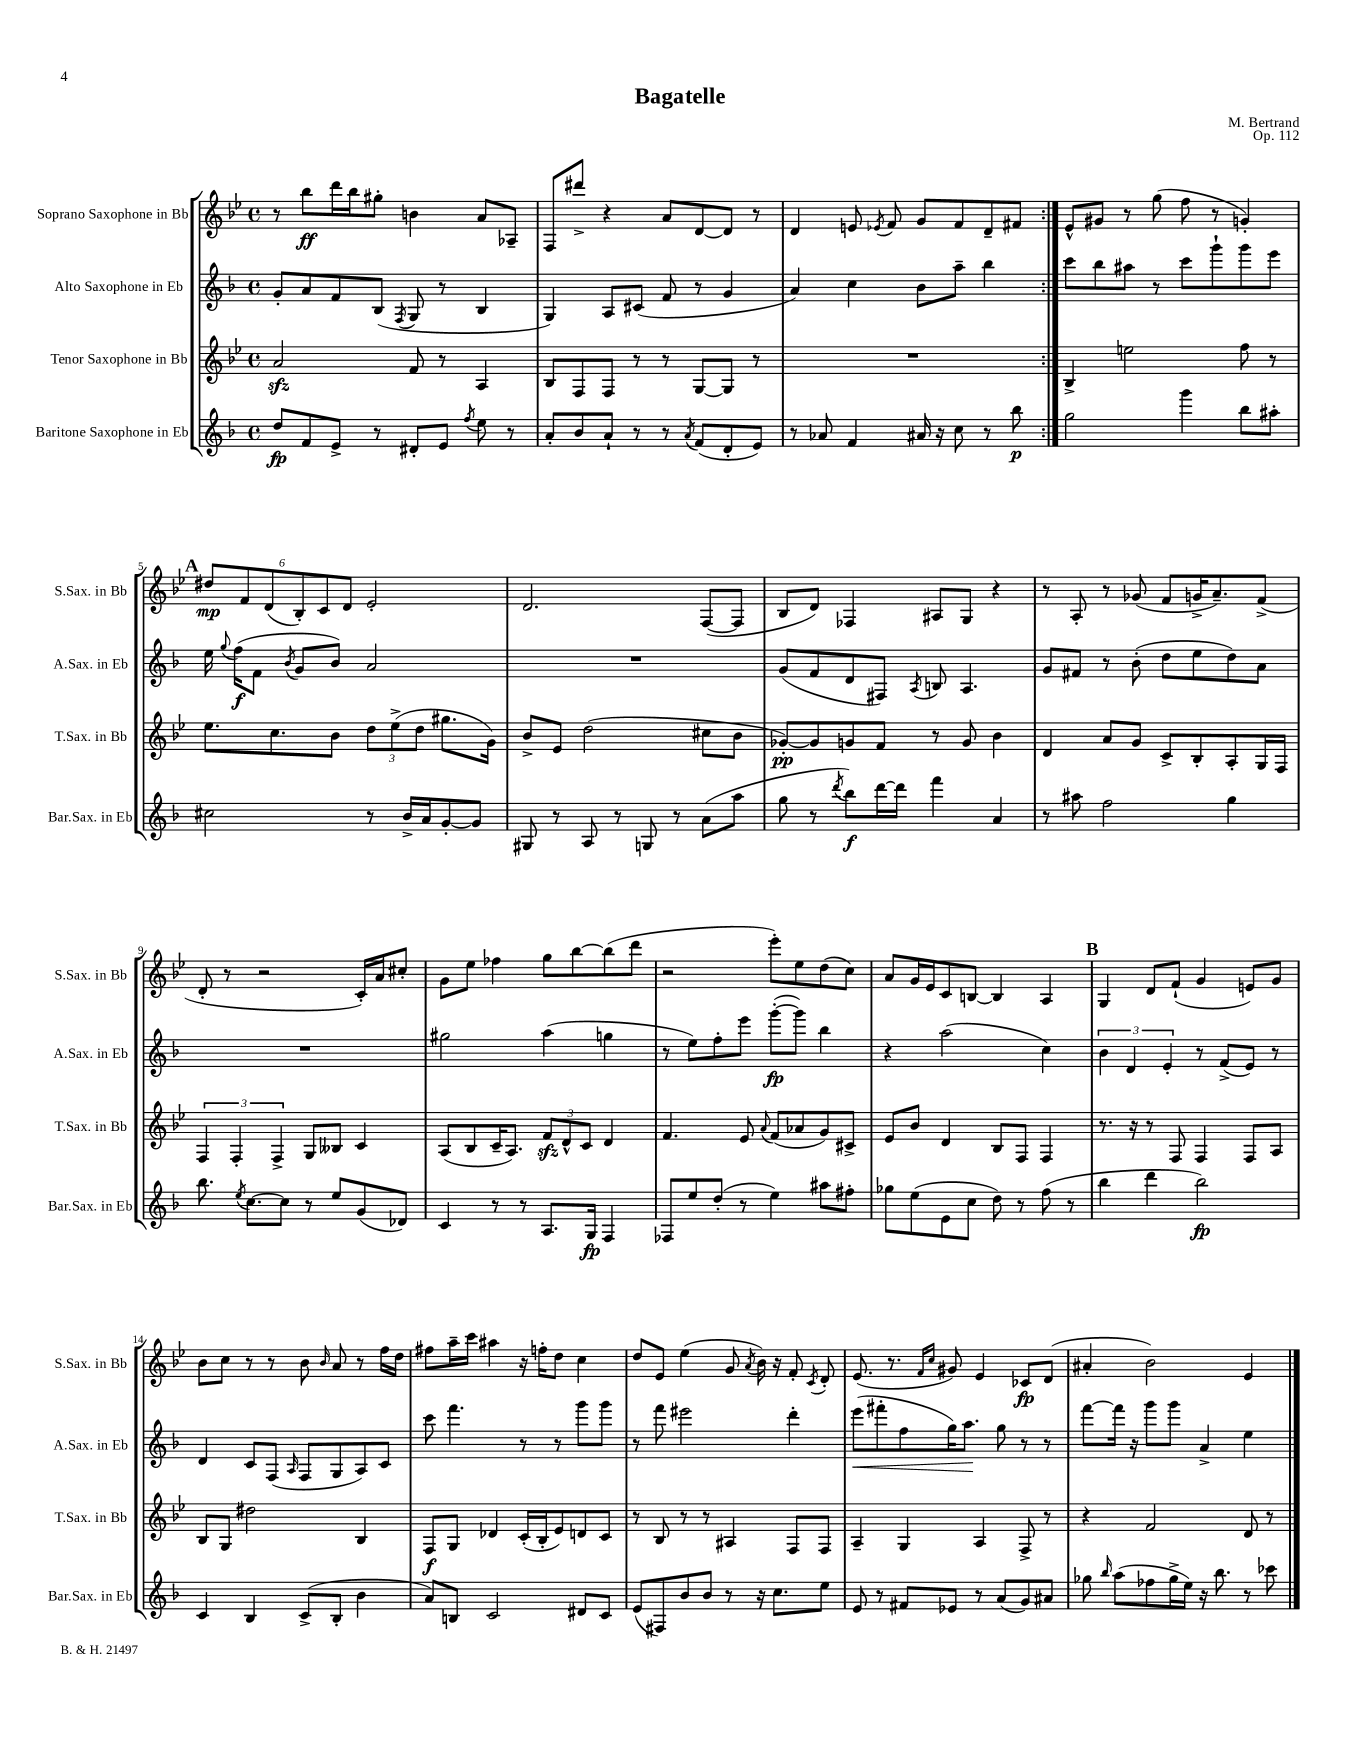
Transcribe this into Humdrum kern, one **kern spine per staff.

**kern	**dynam	**kern	**dynam	**kern	**dynam	**kern	**dynam
*part4	*part4	*part3	*part3	*part2	*part2	*part1	*part1
*staff4	*staff4	*staff3	*staff3	*staff2	*staff2	*staff1	*staff1
*I"Baritone Saxophone in Eb	*	*I"Tenor Saxophone in Bb	*	*I"Alto Saxophone in Eb	*	*I"Soprano Saxophone in Bb	*
*I'Bar.Sax. in Eb	*	*I'T.Sax. in Bb	*	*I'A.Sax. in Eb	*	*I'S.Sax. in Bb	*
*clefG2	*	*clefG2	*	*clefG2	*	*clefG2	*
*k[b-]	*	*k[b-e-]	*	*k[b-]	*	*k[b-e-]	*
*M4/4	*	*M4/4	*	*M4/4	*	*M4/4	*
*met(c)	*	*met(c)	*	*met(c)	*	*met(c)	*
=1	=1	=1	=1	=1	=1	=1	=1
8dd/L	fp	2azz/	.	8g'/L	.	8r	.
8f/	.	.	.	8a/	.	8bb-\L	ff
8e^/J	.	.	.	8f/	.	16ddd\L	.
.	.	.	.	.	.	16bb-\J	.
8r	.	.	.	(8B-/J	.	8gg#X'\J	.
.	.	.	.	8qF/	.	.	.
8d#X'/L	.	8f/	.	8G/	.	4bn\	.
8e/J	.	8r	.	8r	.	.	.
8qff/	.	.	.	.	.	.	.
8ee\	.	4A/	.	4B-/	.	8a/L	.
8r	.	.	.	.	.	8A-X~/J	.
=2	=2	=2	=2	=2	=2	=2	=2
8a'/L	.	8B-/L	.	4G/)	.	8F/L	.
8b-/	.	8F/	.	.	.	8ddd#X^/J	.
8a`/J	.	8F/J	.	8A/L	.	4r	.
8r	.	8r	.	(8c#X/J	.	.	.
8r	.	8r	.	8f/	.	8a/L	.
8qa/	.	.	.	.	.	.	.
(8f/L	.	[8G/L	.	8r	.	[8d/	.
8d'/	.	8G/J]	.	4g/	.	8d/J]	.
8e/J)	.	8r	.	.	.	8r	.
=3	=3	=3	=3	=3	=3	=3	=3
8r	.	1r	.	4a/)	.	4d/	.
8a-X/	.	.	.	.	.	.	.
4f/	.	.	.	4cc\	.	8en/	.
.	.	.	.	.	.	8qe-X/	.
.	.	.	.	.	.	8f/	.
16a#X/	.	.	.	8b-\L	.	8g/L	.
16r	.	.	.	.	.	.	.
8cc\	.	.	.	8aa~\J	.	8f/	.
8r	.	.	.	4bb-\	.	8d~/	.
8bb-\	p	.	.	.	.	8f#X/J	.
=4:|!	=4:|!	=4:|!	=4:|!	=4:|!	=4:|!	=4:|!	=4:|!
2gg\	.	4B-^/	.	8ccc\L	.	8e-^^/L	.
.	.	.	.	8bb-\	.	8g#X/J	.
.	.	2een\	.	8aa#X\J	.	8r	.
.	.	.	.	8r	.	(8gg\	.
4ggg\	.	.	.	8ccc\L	.	8ff\	.
.	.	.	.	8ggg`\	.	8r	.
8bb-\L	.	8ff\	.	8ggg\	.	4gn'/)	.
8aa#X'\J	.	8r	.	8eee\J	.	.	.
!!LO:LB:g=z
!!LO:REH:place=s1:t=A
=5	=5	=5	=5	=5	=5	=5	=5
2cc#X\	.	8.ee-\L	.	16ee\	.	12dd#X/L	mp
.	.	.	.	8qqgg/	.	.	.
.	.	.	.	(16ff\KL	f	.	.
.	.	.	.	.	.	12f/	.
.	.	.	.	8f\J	.	.	.
.	.	.	.	.	.	(12d/	.
.	.	8.cc\	.	.	.	.	.
.	.	.	.	8qb-/	.	.	.
.	.	.	.	8g/L	.	12B-'/)	.
.	.	.	.	.	.	12c/	.
.	.	8b-\J	.	8b-/J)	.	.	.
.	.	.	.	.	.	12d/J	.
8r	.	12dd\L	.	2a/	.	2e-'/	.
.	.	(12ee-^\	.	.	.	.	.
16b-^/LL	.	.	.	.	.	.	.
.	.	12dd\J	.	.	.	.	.
16a/J	.	.	.	.	.	.	.
[8g'/	.	8.gg#X\L	.	.	.	.	.
8g/J]	.	.	.	.	.	.	.
.	.	16g\Jk)	.	.	.	.	.
=6	=6	=6	=6	=6	=6	=6	=6
8G#X/	.	8b-^/L	.	1r	.	2.d/	.
8r	.	8e-/J	.	.	.	.	.
8A/	.	(2dd\	.	.	.	.	.
8r	.	.	.	.	.	.	.
8Gn/	.	.	.	.	.	.	.
8r	.	.	.	.	.	.	.
(8a\L	.	8cc#X\L	.	.	.	([8F/L	.
8aa\J	.	8b-\J	.	.	.	8F/J]	.
=7	=7	=7	=7	=7	=7	=7	=7
8gg\	.	[8g-X'/L)	pp	(8g/L	.	8B-/L	.
8r	.	8g-/]	.	8f/	.	8d/J)	.
8qddd/	.	.	.	.	.	.	.
8bb-\L)	f	8gn/	.	8d/	.	4F-X/	.
[16ddd\L	.	8f/J	.	8F#X/J)	.	.	.
16ddd\JJ]	.	.	.	.	.	.	.
.	.	.	.	8qA/	.	.	.
4fff\	.	8r	.	8Bn/	.	8A#X/L	.
.	.	8g/	.	4.A/	.	8G/J	.
4a/	.	4b-\	.	.	.	4r	.
=8	=8	=8	=8	=8	=8	=8	=8
8r	.	4d/	.	8g/L	.	8r	.
8aa#X\	.	.	.	8f#X/J	.	8A'/	.
2ff\	.	8a/L	.	8r	.	8r	.
.	.	8g/J	.	(8b-'\	.	(8g-X/	.
.	.	8c^/L	.	8dd\L	.	8f/L	.
.	.	8B-'/	.	8ee\	.	16gn^/K	.
.	.	.	.	.	.	8.a~/)	.
4gg\	.	8A'/	.	8dd\)	.	.	.
.	.	16G/L	.	8a\J	.	(8f^/J	.
.	.	16F/JJ	.	.	.	.	.
!!LO:LB:g=z
=9	=9	=9	=9	=9	=9	=9	=9
8.bb-\	.	6F/	.	1r	.	8d'/	.
.	.	.	.	.	.	8r	.
.	.	6F'/	.	.	.	.	.
8qee/	.	.	.	.	.	.	.
[8.cc\L	.	.	.	.	.	.	.
.	.	.	.	.	.	2r	.
.	.	6F^/	.	.	.	.	.
8cc\J]	.	.	.	.	.	.	.
8r	.	8G/L	.	.	.	.	.
8ee/L	.	8B--X/J	.	.	.	.	.
(8g/	.	4c/	.	.	.	16c'/LL)	.
.	.	.	.	.	.	16a/J	.
8d-X/J)	.	.	.	.	.	8cc#X'/J	.
=10	=10	=10	=10	=10	=10	=10	=10
4c/	.	(8A/L	.	2gg#X\	.	8g\L	.
.	.	8B-/	.	.	.	8ee-\J	.
8r	.	16c~/K	.	.	.	4ff-X\	.
.	.	8.A/J)	.	.	.	.	.
8r	.	.	.	.	.	.	.
8.A/L	.	12fzz/L	.	(4aa\	.	8gg\L	.
.	.	12d^^/	.	.	.	.	.
.	.	.	.	.	.	[8bb-\	.
.	.	12c/J	.	.	.	.	.
16G/Jk	fp	.	.	.	.	.	.
4F/	.	4d/	.	4ggn\	.	(8bb-\]	.
.	.	.	.	.	.	8ddd\J	.
=11	=11	=11	=11	=11	=11	=11	=11
8F-X/L	.	4.f/	.	8r	.	2r	.
8ee/	.	.	.	8ee\L)	.	.	.
(8dd'/J	.	.	.	8ff'\	.	.	.
8r	.	8e-/	.	8eee\J	.	.	.
.	.	8qqa/	.	.	.	.	.
4ee\)	.	(8f/L	.	([8ggg'\L	fp	8eee-'\L)	.
.	.	8a-X/	.	8ggg\J])	.	8ee-\	.
8aa#X\L	.	8g/)	.	4bb-\	.	(8dd\	.
8ff#X'\J	.	8c#X^/J	.	.	.	8cc\J)	.
=12	=12	=12	=12	=12	=12	=12	=12
8gg-X\L	.	8e-/L	.	4r	.	8a/L	.
(8ee\	.	8b-/J	.	.	.	16g/L	.
.	.	.	.	.	.	16e-/J	.
8e\	.	4d/	.	(2aa\	.	8c/	.
8cc\J	.	.	.	.	.	[8Bn/J	.
8dd\)	.	8B-/L	.	.	.	4B/]	.
8r	.	8F/J	.	.	.	.	.
(8ff\	.	4F/	.	4cc\)	.	4A/	.
8r	.	.	.	.	.	.	.
!!LO:REH:place=s1:t=B
=13	=13	=13	=13	=13	=13	=13	=13
4bb-\	.	8.r	.	6b-\	.	4G/	.
.	.	.	.	6d/	.	.	.
.	.	16r	.	.	.	.	.
4ddd\	.	8r	.	.	.	8d/L	.
.	.	.	.	6e'/	.	.	.
.	.	8F/	.	.	.	(8f`/J	.
2bb-\)	fp	4F/	.	8r	.	4g/	.
.	.	.	.	(8f^/L	.	.	.
.	.	8F/L	.	8e/J)	.	8en/L)	.
.	.	8A/J	.	8r	.	8g/J	.
!!LO:LB:g=z
=14	=14	=14	=14	=14	=14	=14	=14
4c/	.	8B-/L	.	4d/	.	8b-\L	.
.	.	8G/J	.	.	.	8cc\J	.
4B-/	.	2dd#X\	.	8c/L	.	8r	.
.	.	.	.	(8F/J	.	8r	.
.	.	.	.	16qqA/	.	.	.
(8c^/L	.	.	.	8F/L	.	8b-\	.
.	.	.	.	.	.	16qqb-/	.
8B-'/J	.	.	.	8G/	.	8a/	.
4b-\	.	4B-/	.	8A/)	.	8r	.
.	.	.	.	8c/J	.	16ff\LL	.
.	.	.	.	.	.	16dd\JJ	.
=15	=15	=15	=15	=15	=15	=15	=15
8a/L)	.	8F/L	f	8ccc\	.	8ff#X\L	.
8Bn/J	.	8G/J	.	4.fff\	.	16aa~\L	.
.	.	.	.	.	.	16ccc\JJ	.
2c/	.	4d-X/	.	.	.	4aa#X\	.
.	.	(16c'/LL	.	8r	.	16r	.
.	.	16B-'/J	.	.	.	16ffn'\KL	.
.	.	8e-/)	.	8r	.	8dd\J	.
8d#X/L	.	8dn/	.	8ggg\L	.	4cc\	.
8c/J	.	8c/J	.	8ggg\J	.	.	.
=16	=16	=16	=16	=16	=16	=16	=16
(8e/L	.	8r	.	8r	.	8dd/L	.
8F#X/)	.	8B-/	.	8fff\	.	8e-/J	.
8b-/	.	8r	.	2eee#X\	.	(4ee-\	.
8b-/J	.	8r	.	.	.	.	.
8r	.	4A#X/	.	.	.	8g/	.
.	.	.	.	.	.	8qa/	.
16r	.	.	.	.	.	16b-\)	.
8.cc\L	.	.	.	.	.	16r	.
.	.	8F/L	.	4ddd'\	.	8f'/	.
.	.	.	.	.	.	8qc/	.
8ee\J	.	8F/J	.	.	.	8d'/	.
=17	=17	=17	=17	=17	=17	=17	=17
!	!	!	!	!	!LO:HP:b	!	!
8e/	.	4A~/	.	(8eee\L	<	(8.e-/	.
8r	.	.	.	8fff#X'\	.	.	.
.	.	.	.	.	.	8.r	.
8f#X/L	.	4G/	.	8ff\	.	.	.
.	.	.	.	.	.	16qqf/LL	.
.	.	.	.	.	.	16qqcc/JJ	.
8e-X/J	.	.	.	16gg\K)	.	8g#X/)	.
.	.	.	.	8.aa\J	.	.	.
8r	.	4A/	.	.	.	4e-/	.
(8a/L	.	.	.	8gg\	[	.	.
8g/)	.	8F^/	.	8r	.	8c-X/L	fp
8a#X/J	.	8r	.	8r	.	(8d/J	.
=18	=18	=18	=18	=18	=18	=18	=18
8gg-X\	.	4r	.	[8fff\L	.	4a#X'/	.
16qqbb-/	.	.	.	.	.	.	.
(8aa\L	.	.	.	16fff\Jk]	.	.	.
.	.	.	.	16r	.	.	.
8ff-X\	.	2f/	.	8ggg\L	.	2b-\)	.
16gg-^\L	.	.	.	8ggg\J	.	.	.
16ee\JJ)	.	.	.	.	.	.	.
16r	.	.	.	4a^/	.	.	.
8.bb-\	.	.	.	.	.	.	.
8r	.	8d/	.	4ee\	.	4e-/	.
8ccc-X\	.	8r	.	.	.	.	.
==	==	==	==	==	==	==	==
*-	*-	*-	*-	*-	*-	*-	*-
